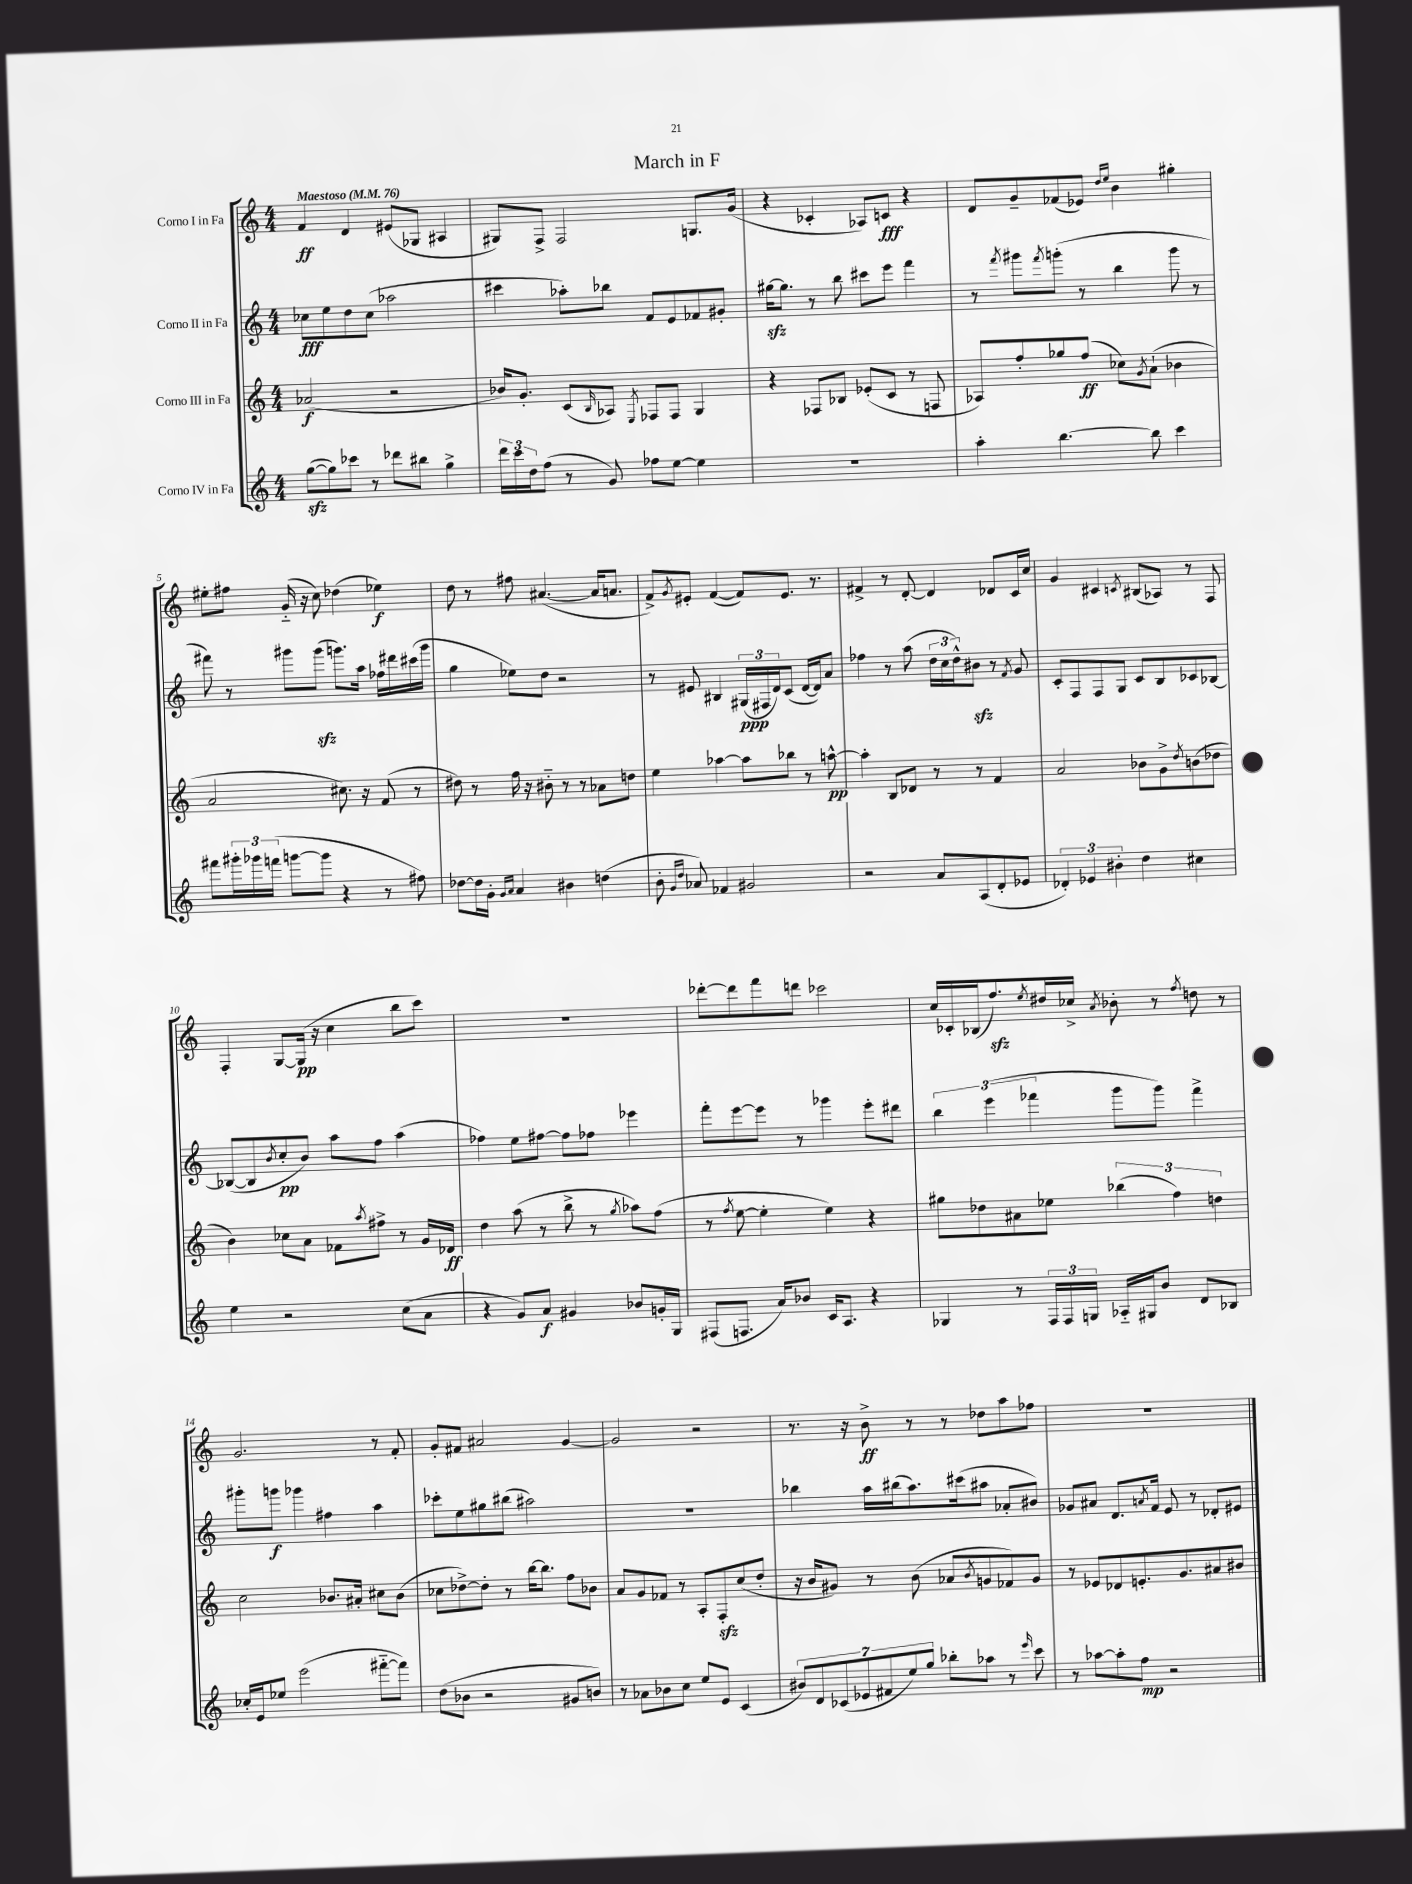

**kern	**kern	**kern	**kern
*staff4	*staff3	*staff2	*staff1
*clefG2	*clefG2	*clefG2	*clefG2
*k[]	*k[]	*k[]	*k[]
*M4/4	*M4/4	*M4/4	*M4/4
*MM76	*MM76	*MM76	*MM76
([8gg\L	(2a-/	8cc-\L	4f/
8gg\])	.	8ee\	.
8ccc-\J	.	8dd\	4d/
8r	.	(8cc-\J	.
8ddd-\L	2r	2aa-\	(8e#/L
8bb#\J	.	.	8G-/J
4gg^\	.	.	4A#/
=	=	=	=
24ddd\LL	16b-/LK)	4ccc#\	8G#/L)
24ccc\	.	.	.
.	8.g'/J	.	.
24dd\J	.	.	.
(8ff\J	.	.	8F^/J
8r	(8c/L	8aa-'\L)	2F/
.	16qqB/	.	.
8g/)	8A-/J)	8bb-\J	.
.	8qE/	.	.
8ff-\L	8F-/L	8f/L	.
[8ee\J	8F-/J	8e/	.
4ee\]	4G/	8f-/	8.G/L
.	.	8g#'/J	.
.	.	.	(16g/Jk
=	=	=	=
1r	4r	[16gg#\LK	4r
.	.	8.gg#\]J	.
.	8F-/L	8r	4c-'/
.	8B-/J	8bb\	.
.	(8e-'/L	8ccc#\L	8A-/L)
.	8c/J	8eee\J	8c/J
.	8r	4fff\	4r
.	8F/	.	.
=	=	=	=
4aa'\	8A-/L)	8r	8d/L
.	.	8qfff/	.
.	8ff'/	8ggg#\L	8g~/
.	.	8qfff/	.
[4.bb\	8gg-/	(8ggg'\J	(8f-/
.	(8ff/J	8r	8e-/J)
.	.	.	16qqdd/LL
.	.	.	16qqee/JJ
.	8cc-\L)	4bb\	4b\
.	8qg/	.	.
8bb\]	(8a`\J	.	.
4ccc\	4b-\	8ggg\	4gg#'\
.	.	8r	.
=	=	=	=
8fff#\L	2a/	8fff#\)	8ee#'\L
24ggg#'\L	.	8r	8ff#\J
24ggg-\	.	.	.
(24fff\JJ	.	.	.
[8ggg\L	.	8ggg#\L	(16g'~/
.	.	.	16r
8ggg\]J	.	(8ggg#\J	8cc\)
4r	8.cc#\)	8.ggg\L)	(4dd-\
.	16r	16aa\Jk	.
8r	(8f/	16ff-\LL	4ee-\)
.	.	16ddd#\	.
8ff#\)	8r	(16ccc#\	.
.	.	16ggg\JJ	.
=	=	=	=
[8dd-\L	8dd#\)	4gg\	8dd\
16dd-\]L	8r	.	8r
16g'\JJ	.	.	.
16qqg/LL	.	.	.
16qqa/JJ	.	.	.
4a/	16ff\	8ee-\L)	8ff#\
.	16r	.	.
.	8b#'~\	8dd\J	([4.a#/
4b#\	8r	2r	.
.	8r	.	.
(4dd\	8a-\L	.	16a#/]LK
.	.	.	8.a/J
.	8dd\J	.	.
=	=	=	=
8b'\	4ee\	8r	8f^/L)
16qqg/LL	.	.	.
16qqdd/JJ	.	.	8qg/
8a-/)	.	8e#/	8e#'/J
4f-/	[4aa-\	4B#/	([4f/
2g#/	8aa-\]L	(24G#/LL	8f/]L)
.	.	24F#/	.
.	.	24d/J)	.
.	8bb-\J	(8c/J	8.e#/J
.	8r	[16d/LL	.
.	.	16d/]J)	8.r
.	[8aa^^\	8a/J	.
=	=	=	=
2r	4aa'\]	4ff-\	4f#^/
.	8B/L	8r	8r
.	8d-/J	(8aa\	[8d'/
8a/L	8r	24dd\LL	4d/]
.	.	24cc\	.
.	.	24dd^^\J)	.
(8A/	8r	8b#\J	.
8d'/	4f/	8r	8d-/L
.	.	8qf/	.
8e-/J	.	8g/	16c/L
.	.	.	16cc/JJ
=	=	=	=
6d-'/)	2a/	8c'/L	4g/
.	.	8F/	.
6e-/	.	.	.
.	.	8F/	4c#/
6b#'\	.	.	.
.	.	8G/J	.
.	.	.	8qc/
4dd\	8b-\L	8c/L	(8B#/L
.	8g^\	8B/	8A-/J)
.	8qdd/	.	.
4cc#\	(8b\	8c-/	8r
.	8dd-\J	[8B-/J	8F/
=	=	=	=
4ee\	4b\)	(8B-/_L	4F'/
.	.	8B-/]	.
.	.	8qb/	.
2r	8cc-\L	8cc'/	[8G/L
.	8a\J	8b/J)	(16G/]Jk
.	.	.	16r
.	8f-\L	8aa\L	4cc\
.	8qaa/	.	.
.	8ff#^\J	8ff\J	.
(8cc\L	8r	(4aa\	8bb\L
8a\J	16g/LL	.	8ccc\J)
.	16d-/JJ	.	.
=	=	=	=
4r	4dd\	4ff-\)	1r
8g/L)	(8aa\	8ee\L	.
8a/J	8r	[8ff#\J	.
4g#/	8bb^\	8ff#\]L	.
.	8r	8ff-\J	.
.	8qgg/	.	.
8b-/L	8aa-\L)	4eee-\	.
16g'/L	(8ff\J	.	.
16G/JJ	.	.	.
=	=	=	=
(8F#/L	8r	8fff'\L	[8ddd-'\L
.	8qff/	.	.
8.F/J	[8ee\	[8eee\	8ddd-\]
.	4ee'\]	8eee\]J	8fff\
16a/LK)	.	.	.
8b-/J	.	8r	8ddd\J
16c/LK	4ee\)	4ggg-\	2ccc-\
8.A/J	.	.	.
4r	4r	8eee'\L	.
.	.	8ddd#\J	.
=	=	=	=
4G-/	8gg#\L	6bb\	16cc/LL
.	.	.	16c-'/
.	8dd-\	.	(16B-/J
.	.	(6eee\	.
.	.	.	8.ff/)
8r	8a#\	.	.
.	.	6fff-\	.
.	.	.	8qee/
24F/LL	8ee-\J	.	16dd#/L
24F/	.	.	.
.	.	.	16cc-^/JJ
24G/JJ	.	.	.
.	.	.	8qa/
16A-'~/LL	(6bb-\	8ggg\L	8b-'\
16G#/J	.	.	.
8b/J	.	8ggg\J)	8r
.	6ff\)	.	.
.	.	.	8qff/
8d/L	.	4fff-^\	8dd\
.	6dd\	.	.
8B-/J	.	.	8r
=	=	=	=
16cc-'/LL	2cc\	8ggg#'\L	2.g/
16e/J	.	.	.
8ee-/J	.	8ggg\J	.
(2eee\	.	4ggg-\	.
.	8.b-/L	4ff#\	.
.	16a#'/Jk	.	.
[8fff#'~\L	8cc#\L	4aa\	8r
8fff#\]J)	(8b-\J	.	8f'/
=	=	=	=
(8dd\L	8cc-\L	8ccc-'\L	8g'/L
8b-\J	[8dd-^\)	8ee\	8f#/J
2r	8dd-'\]J	8gg#\	2a#/
.	8r	(8bb#\J	.
.	[16bb\LK	2aa#\)	.
.	8.bb\]J	.	.
8g#/L	8ff\L	.	[4g/
8b/J)	8b-\J	.	.
=	=	=	=
8r	8a/L	1r	2g/]
8a-\L	8g/	.	.
8b-\	8f-/J	.	.
8cc\J	8r	.	.
8ee/L	8A'/L	.	2r
8e/J	8F'/	.	.
(4c/	(8cc/	.	.
.	8dd'/J	.	.
=	=	=	=
14b#/L)	16r	4bb-\	8.r
.	16b/LK	.	.
14d/	.	.	.
.	8g#/J)	.	.
(14c-/	.	.	.
.	.	.	16r
14e-/	.	.	.
.	8r	16aa\LL	8b^\
14f#/	.	.	.
.	.	(16bb#\J	.
14ee/)	.	.	.
.	(8b\	8.aa\)	8r
14gg/J	.	.	.
8bb-'\L	8a-/L	.	8r
.	.	(16ccc#\k	.
.	8qb/	.	.
8aa-\J	8g/	8aa#\J	8dd-\L
8r	8f-/)	8a-'/L	8aa\
16qqeee/	.	.	.
8ccc\	8g/J	8b#/J)	8ff-\J
=	=	=	=
8r	8r	8g-/L	1r
[8aa-\L	8e-/L	8a#/J	.
8aa-'\]	8d-/	8.d/L	.
8ff\J	8.e'/	.	.
.	.	8qa/	.
.	.	16f/Jk	.
2r	.	8e/	.
.	8.g/	.	.
.	.	8r	.
.	8a#/	8d-'/L	.
.	8b#/J	8e#/J	.
==	==	==	==
*-	*-	*-	*-
